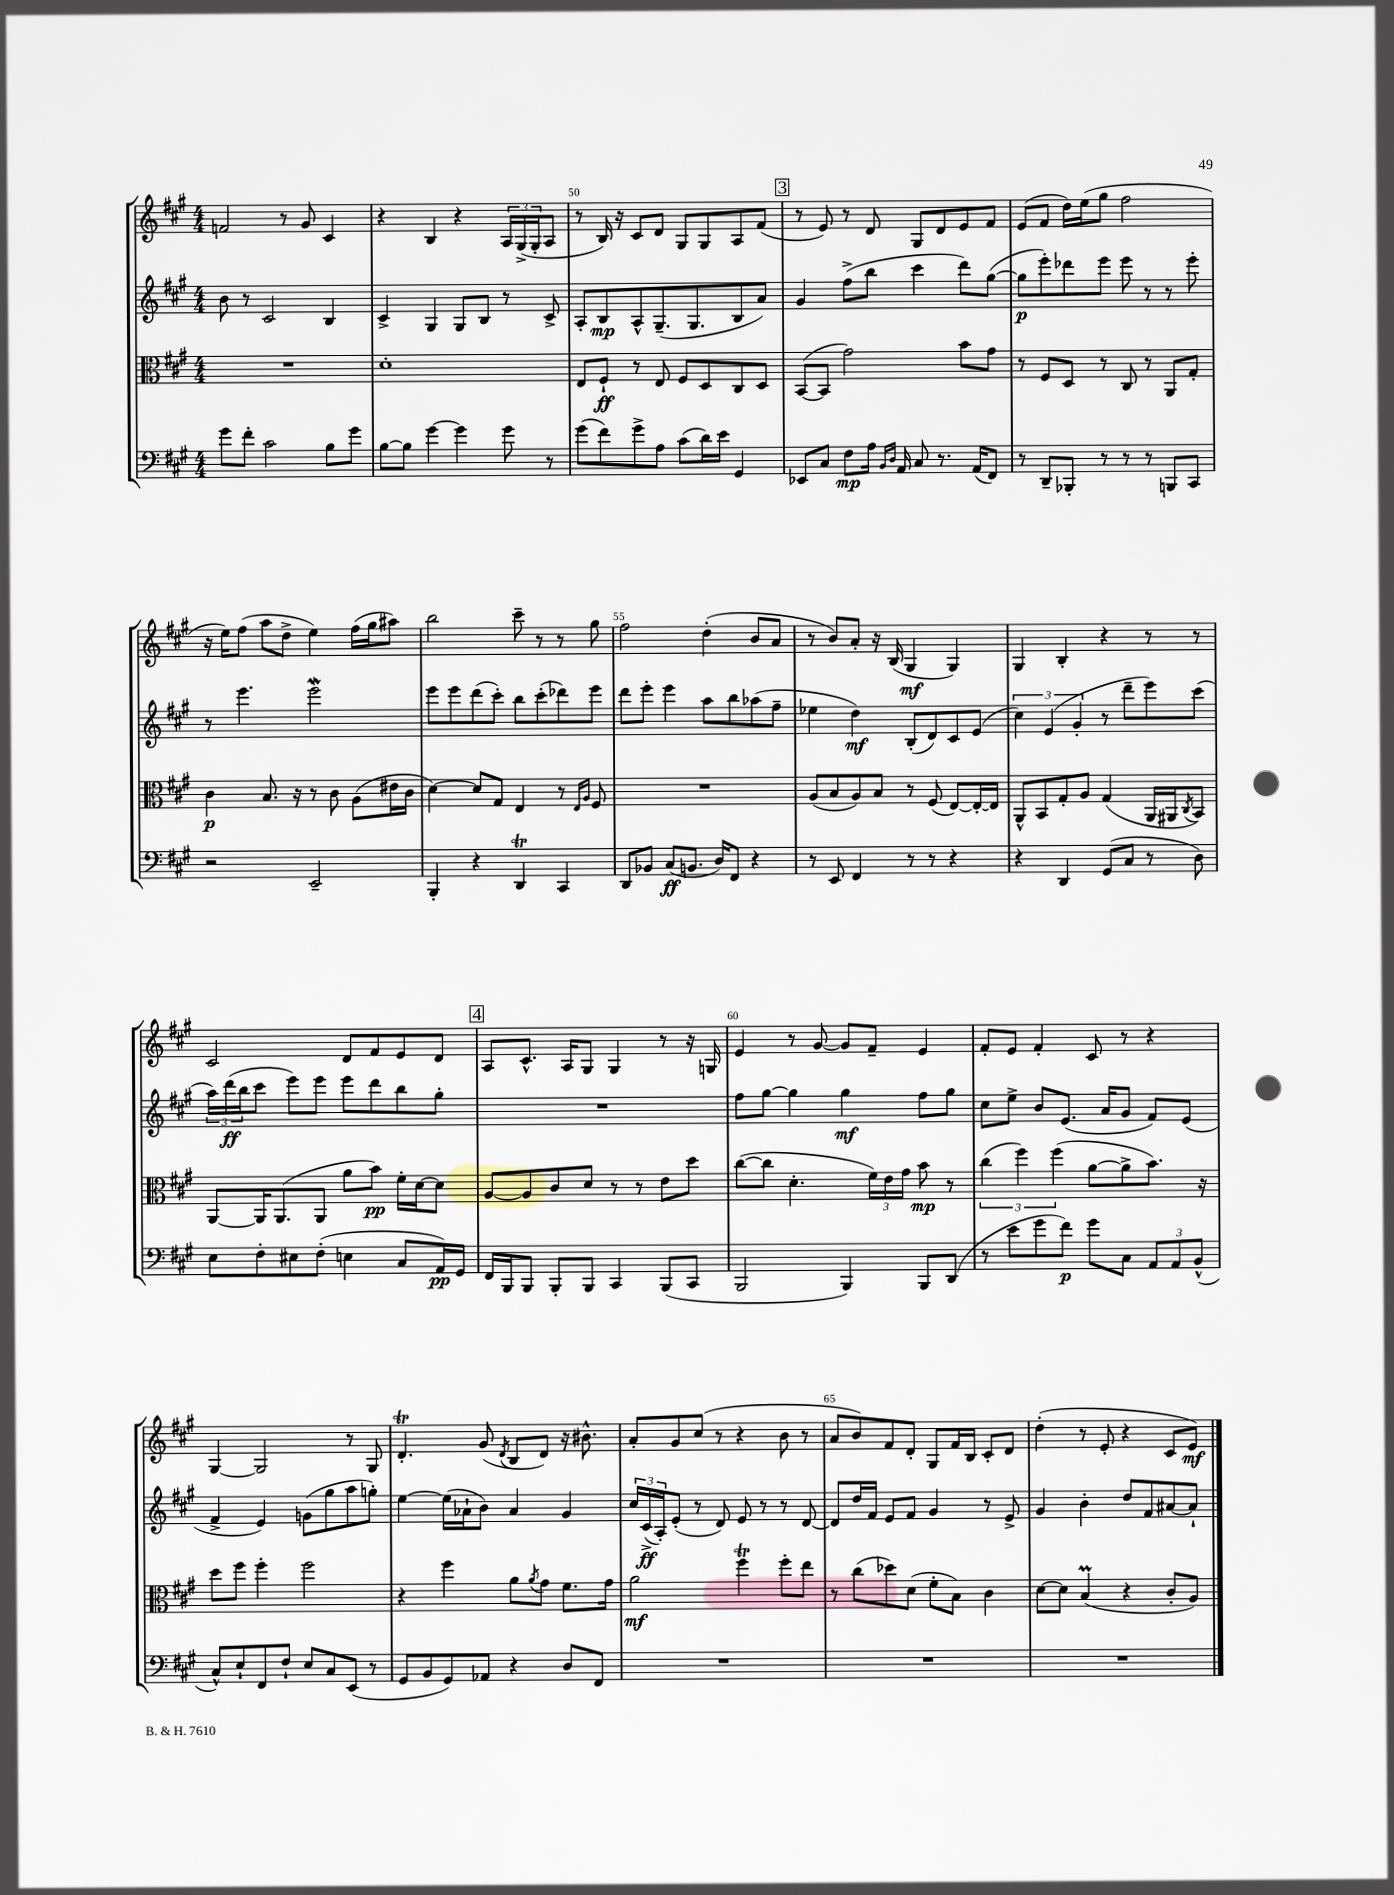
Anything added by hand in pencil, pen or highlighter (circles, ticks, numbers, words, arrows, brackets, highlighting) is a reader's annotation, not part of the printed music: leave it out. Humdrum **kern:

**kern	**kern	**kern	**kern
*staff4	*staff3	*staff2	*staff1
*clefF4	*clefC3	*clefG2	*clefG2
*k[f#c#g#]	*k[f#c#g#]	*k[f#c#g#]	*k[f#c#g#]
*M4/4	*M4/4	*M4/4	*M4/4
8g#\L	1r	8b\	2f/
8f#'\J	.	8r	.
2c#\	.	2c#/	.
.	.	.	8r
.	.	.	8g#/
8B\L	.	4B/	4c#/
8g#\J	.	.	.
=	=	=	=
[8B\L	1d'	4c#^/	4r
8B\]J	.	.	.
[4g#\	.	4G#/	4B/
4g#\]	.	8G#/L	4r
.	.	8B/J	.
8g#\	.	8r	24A/LL
.	.	.	(24G#^/
.	.	.	24G#'/J
8r	.	8c#^/	8A/J
=	=	=	=
(8g#\L	8E/L	8A'/L	8r
8f#\)	8F#`/J	8B/	16B/)
.	.	.	16r
8g#^\	8r	8A^^/	8c#/L
8A\J	8E/	(8.G#~/	8d/J
(8c#\L	8F#/L	.	8G#/L
.	.	8.G#/	.
16d\L)	8D/	.	8G#/
16e\JJ	.	.	.
4GG#/	8C#/	8B/	8A/
.	8D/J	8a/J)	(8f#/J
=	=	=	=
8EE-/L	([8BB/L	4g#/	8r
8C#/J	8BB/]J	.	8e/)
8F#\L	2g#\)	(8ff#^\L	8r
16A\Jk	.	8bb\J	8d/
16qqBB/LL	.	.	.
16qqD/JJ	.	.	.
16AA/	.	.	.
8C#/	.	4ccc#\	8G#/L
8.r	.	.	8d/
.	8b\L	8ddd\L)	8e/
(16AA/LK	.	.	.
8FF#/J)	8g#\J	([8gg#\J	8f#/J
=	=	=	=
8r	8r	8gg#\]L	(8e/L
8DD~/L	8F#/L	8eee'\)	8f#/J
8BBB-'/J	8D/J	8ddd-\	16dd\LL)
.	.	.	(16ee\J
8r	8r	8eee\J	8gg#\J
8r	8C#/	8eee\	2ff#\
8r	8r	8r	.
8BBB/L	8AA/L	8r	.
8CC#/J	8G#'/J	8eee'\	.
=	=	=	=
2r	4c#\	8r	16r
.	.	.	16ee\LK)
.	.	4.eee\	(8ff#\J
.	8.B/	.	8aa\L
.	.	.	8dd^\J
.	16r	.	.
2EE~/	8r	2eee\	4ee\)
.	8c#\	.	.
.	(8A\L	.	(16ff#\LL
.	.	.	16gg#\J
.	16e#\L	.	8aa#\J)
.	16c#\JJ	.	.
=	=	=	=
4BBB'/	[4d\)	8eee\L	2bb\
.	.	8eee\	.
4r	8d/]L	(8ddd\	.
.	8G#/J	8ccc#'\J)	.
4DD/	4E/	8bb\L	8ccc#~\
.	.	(8ccc#'\	8r
4CC#/	8r	8ddd-\)	8r
.	16qqE/LL	.	.
.	16qqA/JJ	.	.
.	8F#/	8eee\J	8gg#\
=	=	=	=
8DD/L	1r	8ddd\L	2ff#\
8BB-/J	.	8eee'\J	.
(8C#/L	.	4eee\	.
8.BB/J	.	.	.
.	.	8aa\L	(4dd'\
16D/LK)	.	.	.
8FF#/J	.	8bb\	.
4r	.	(8aa-\	8b/L
.	.	8ff#~\J	8a/J
=	=	=	=
8r	(8A/L	4ee-\	8r
8EE/	8B/	.	8b/L)
4FF#/	8A/)	4dd\)	8a'/J
.	8B/J	.	16r
.	.	.	(16B/
8r	8r	(8B'/L	4G#/
8r	(8F#/	8d/)	.
4r	[8E/L)	8c#/	4G#/)
.	16E'/_L	(8e/J	.
.	16E/]JJ	.	.
=	=	=	=
4r	8AA^^/L	6cc#\)	4G#/
.	8BB/	.	.
.	.	(6e/	.
4DD/	8G#'/	.	4B'/
.	.	6g#'/	.
.	8A/J	.	.
(8GG#/L	(4G#/	8r	4r
8C#/J	.	8ddd~\L	.
8r	16AA/LL	8eee\)	8r
.	16AA#/J	.	.
.	8qC#/	.	.
8D\)	8BB/J)	(8ccc#\J	8r
=	=	=	=
8E\L	[8AA/L	24aa\LL)	2c#/
.	.	(24ddd\	.
.	.	24bb\J	.
8F#'\	16AA/]K	8ccc#\J	.
.	(8.AA/	.	.
8E#\	.	8eee\L)	.
(8F#'\J	8AA/J	8eee\J	.
4E\	8a\L	8eee\L	8d/L
.	8b\J)	8ddd\	8f#/
8C#/L	16f#'\LL	8bb\	8e/
.	[16d\J	.	.
16AA/L)	8d\]J	8gg#'\J	8d/J
16GG#/JJ	.	.	.
=	=	=	=
16FF#/LL	[8A/L	1r	8A/L
16BBB/J	.	.	.
8BBB/J	8A/]	.	8.c#^^/J
8BBB'/L	8c#/	.	.
.	.	.	16A/LK
8BBB/J	8d/J	.	8G#/J
4CC#/	8r	.	4G#/
.	8r	.	.
(8BBB/L	8e\L	.	8r
8CC#/J	8dd\J	.	16r
.	.	.	16G/
=	=	=	=
2BBB/	([8cc#\L	8ff#\L	4e/
.	8cc#\]J	[8gg#\J	.
.	4.d'\	4gg#\]	8r
.	.	.	[8g#/
4BBB/)	.	4gg#\	8g#/]L
.	24f#\LL)	.	8f#~/J
.	24e\	.	.
.	24g#\JJ	.	.
8BBB/L	8b\	8ff#\L	4e/
(8DD/J	8r	8gg#\J	.
=	=	=	=
8r	(6cc#\	8cc#\L	8f#'/L
8e\L	.	8ee^\J	8e/J
.	6ff#\)	.	.
8g#\	.	8b/L	4f#'/
.	(6ff#\	.	.
8f#\J)	.	(8.e/J	.
8g#\L	[8a\L	.	8c#/
.	.	16a/LK	.
8C#\J	8a^\]	8g#/J	8r
12AA/L	8.b\J)	8f#/L)	4r
12AA/	.	.	.
.	.	(8e/J	.
(12BB^^/J	.	.	.
.	16r	.	.
=	=	=	=
8C#^^/L)	8dd\L	4f#^/	[4G#/
8E`/	8ff#\J	.	.
8FF#/	4ff#'\	4e/)	2G#/]
8F#`/J	.	.	.
8E/L	2ff#\	(8g\L	.
8C#/	.	8gg#\	.
(8EE/J	.	8aa\	8r
8r	.	8gg'\J)	8G#/
=	=	=	=
8GG#/L	4r	[4ee\	4.d'/
8BB/	.	.	.
8GG#/)	4ff#\	(16ee\]LL	.
.	.	16a-`\J	.
8AA-/J	.	8b\J)	(8g#/
.	.	.	8qd/
4r	8a\L	4a-/	8B/L
.	8qa/	.	.
.	8g#\J	.	8d/J)
8D/L	8.f#\L	4g#/	16r
.	.	.	8.b#^^\
8FF#/J	.	.	.
.	16g#\Jk	.	.
=	=	=	=
1r	2a\	24cc#/LL	8a'/L
.	.	(24c#^/	.
.	.	24A'/J)	.
.	.	(8e'/J	8g#/
.	.	8r	(8cc#/J
.	.	8d/)	8r
.	4ff#\	8e/	4r
.	.	8r	.
.	8ff#'\L	8r	8b\
.	8ee\J	[8d/	8r
=	=	=	=
1r	8r	8d/]L	8a/L
.	(8cc#\L	16dd/L	8b/)
.	.	16f#/JJ	.
.	8dd-\)	8e/L	8f#/
.	(8d\J	8f#/J	8d'/J
.	8f#'\L	4g#/	8G#/L
.	8B\J)	.	16f#/L
.	.	.	16B/JJ
.	4c#\	8r	8c#'/L
.	.	8e^/	8d/J
=	=	=	=
1r	[8d\L	4g#/	(4dd'\
.	8d\]J	.	.
.	(4B/	4b'\	8r
.	.	.	8e'/
.	4r	8dd/L	4r
.	.	8f#/	.
.	8c#'/L	[8a#/	8c#/L
.	8A/J)	8a#`/]J	8e/J)
==	==	==	==
*-	*-	*-	*-
